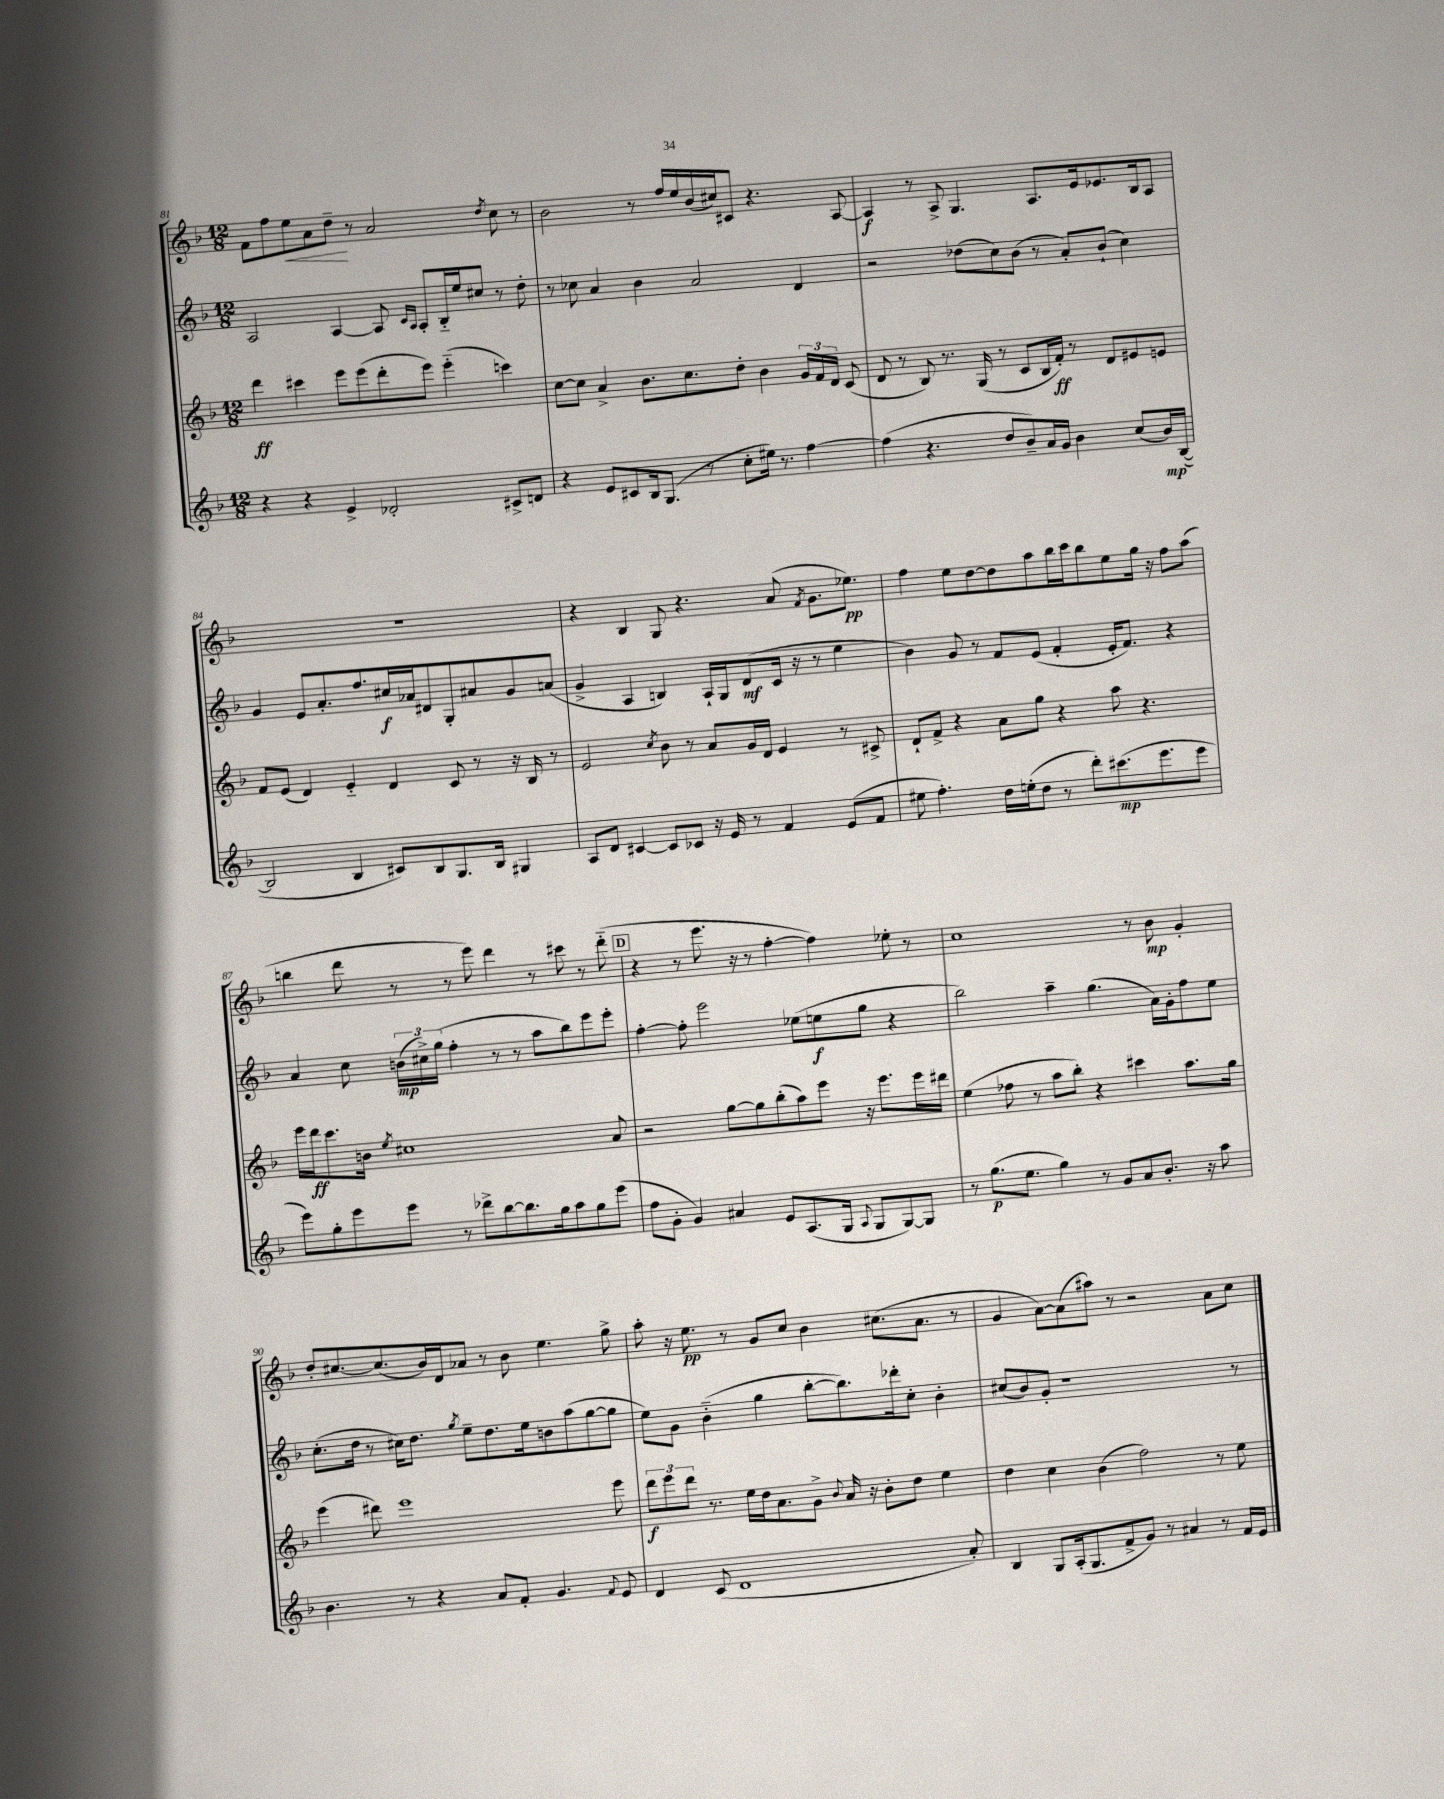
<<
\new StaffGroup <<
\new Staff = "s0" {
    \clef treble \key f \major \numericTimeSignature \time 12/8
    \autoBeamOff f'8[ f''8 e''8\< a'8 d''8]--\! r8 a'2 \acciaccatura { d''8 } c''8 r8 |
    bes'2 r8 f''16[ e''16 bes'16( cis''16) cis'8] r4. a8~ |
    a4\f r8 a8-> g4. a8.[ e'16 ees'8. bes16 a8] |
    R1. |
    r4 bes4 g8 r4. a'8( \acciaccatura { f'8 } g'8.[ ees''8.]\pp) |
    f''4 e''8[ d''8~ d''8 a''8 bes''16 c'''16 bes''8 e''8 g''16] r16 f''8[ a''8]( |
    b''4 d'''8 r8 r8 e'''8) d'''4 r8 cis'''8 r8 d'''8-_( |
    \mark \markup { \box "D" } r4 r8 e'''8. r16 r8 f''4~-. f''4) ees''8-. r8 |
    c''1 r8 bes'8\mp g'4-. |
    d''8[-. cis''8.~ cis''8.( bes'16) d'16 aes'8] r8 bes'8 e''4. g''8-> |
    a''8-. r16 e''8.\pp r8 g'8[ c''8] bes'4 cis''8.[( a'8.] r8 |
    g'4 a'8[~) a'8( ais''8]) r8 r2 a'8[ c''8] \bar "|." |
}
\new Staff = "s1" {
    \clef treble \key f \major \numericTimeSignature \time 12/8
    \autoBeamOff a2 a4~ a8 \grace { c'16[ a16] } a8[-. bes16-_ e''16 cis''8] r8 d''8-. |
    r8 ces''8 a'4 bes'4 a'2 d'4 |
    r2 des''8[( c''8) bes'8]( r8 a'8[-.) bes'8]-!( c''4) |
    g'4 e'8[ a'8.-. f''8. cis''16\f aes'16 dis'8 g8-. ais'8 g'8 a'8]( |
    g'4-> a4 b4) a16[-! g16 d'8\mf( c'16] r16 r8 e''4 |
    bes'4) g'8 r8 f'8[ e'8]( f'4-. e'16[-. f'8.]) r4 |
    a'4 c''8 \tuplet 3/2 { b'16[\mp( cis''16->) g''16]( } f''4-. r8 r8 a''8[ bes''8) e'''8 e'''8]-. |
    \mark \markup { \box "D" } f''4~-. f''8-. e'''2 ees''8[( e''8\f g''8] r4 |
    bes''2) a''4-- g''4.( a'16[) g'16-. f''8 e''8] |
    c''8.[-.( d''16] r8 cis''16[) d''8.] \acciaccatura { g''8 } e''8[-- d''8. e''16 b'8 a''8( g''8~ g''8] |
    e''8[) g'8] bes'4-_( g''4 bes''8[~-. bes''8.) des'''16-. c''8]-. bes'4-. |
    cis''8[( bes'8) g'8]-. r1 r8 \bar "|." |
}
\new Staff = "s2" {
    \clef treble \key f \major \numericTimeSignature \time 12/8
    \autoBeamOff d'''4\ff cis'''4 e'''8[ e'''8( d'''8-. e'''8]) e'''4-_( c'''4) |
    c''8[~ c''8] a'4-> bes'8.[ c''8. d''8]-. bes'4 \tuplet 3/2 { g'16[ f'16 d'16] } c'8( |
    d'8 r8 bes8) r8. g16( r8 c'8[ bes16 f'16]-.\ff) r8 d'8[ eis'8 e'8] |
    f'8[ e'8]( d'4) e'4-_ d'4 c'8 r8 r16 bes16 r8 |
    e'2 \acciaccatura { c''8 } bes'8 r8 a'8[ g'16 d'16] e'4 r8 cis'8-> |
    d'8[-! f'8]-> r4 a'8[ g''8] r4 a''8 r4. |
    e'''16[ d'''16\ff c'''8. b'16] \acciaccatura { e''8 } cis''1 a'8 |
    \mark \markup { \box "D" } r2 g''8[~ g''8 bes''8-.( a''8) e'''8] r16 e'''8.[ e'''16 dis'''16] |
    e''4( fes''8 r8 a''8[ bes''8]-.) r4 cis'''4 a''8.[ g''16] |
    e'''4( dis'''8) e'''1 e'''8 |
    \tuplet 3/2 { d'''8[\f e'''8 d'''8] } r8. e''16[ d''16 a'8. g'8]-> \appoggiatura { bes'8 } a'16 r16 bes'8[-. d''8] e''4 |
    d''4 c''4 bes'4( f''2) r8 e''8 \bar "|." |
}
\new Staff = "s3" {
    \clef treble \key f \major \numericTimeSignature \time 12/8
    \autoBeamOff r4 r4 e'4-> des'2-. cis'8[-> d'8] |
    r4 e'8[ cis'8 bes16 g8.]( r8 c''8[-. eis''16]) r8. f''4~ |
    f''4( r4. d''8[ bes'8--) a'16 g'16] bes'4 c''8[( bes'16\mp) bes16]~( |
    bes2 bes4 cis'8[) bes8 g8. bes16] gis4 |
    a8[ d'8] cis'4~ cis'8[ ces'8] r16 e'16 r8 f'4 e'8[( f'8] |
    eis''8 f''4.-.) d''16[ e''16-.( d''8] r8 d'''8[-.) cis'''8.\mp( e'''8. e'''8] |
    e'''8[) g''8-. e'''8 e'''8] r8 des'''8[-> bes''8~ bes''8. g''16 a''8 g''8 e'''8]( |
    \mark \markup { \box "D" } f''8[ g'8]-. g'4) ais'4 e'8[ a8.( g16] \appoggiatura { a8 } g8[ g8~) g8] |
    r8 g''8.[\p( e''8.] g''4) r8 g'8[ a'8 bes'8.]-. r16 a''8 |
    bes'4. r8 r4 a'8[ f'8]-. g'4. \appoggiatura { f'8 } e'8 |
    d'4 c'8( d'1 a'8-.) |
    bes4 g8[ a16-.( g8. f'8-> g'8]) r8 ais'4 r8 f'16[ e'16] \bar "|." |
}
>>
>>
\layout { \context { \Score currentBarNumber = #81 } }
